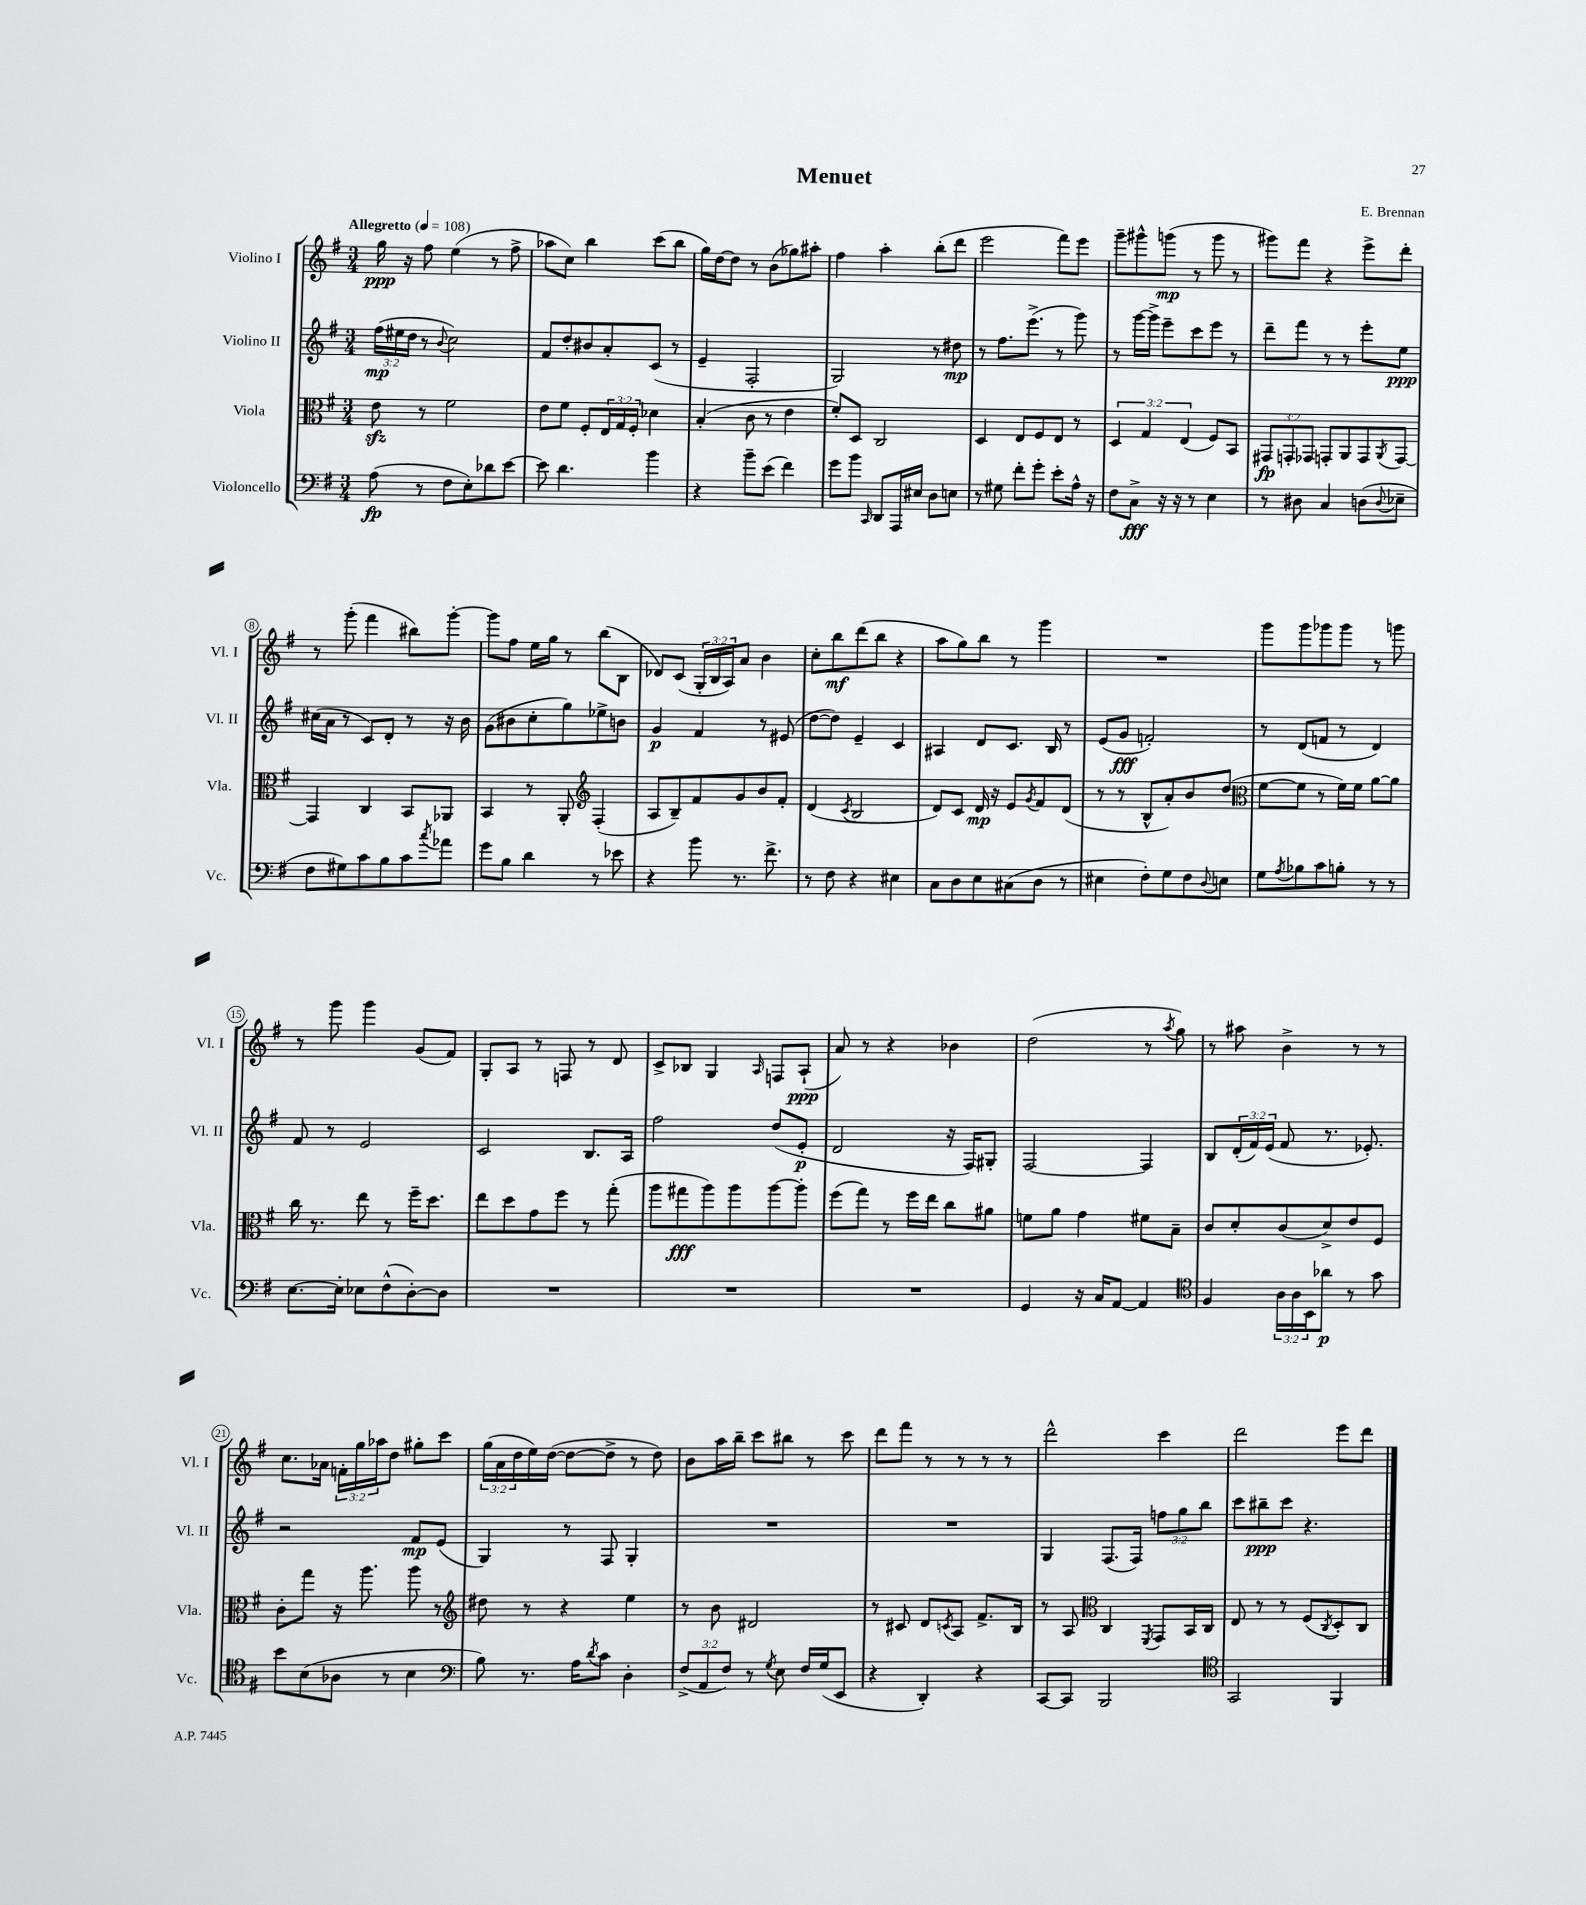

**kern	**kern	**kern	**kern
*staff4	*staff3	*staff2	*staff1
*clefF4	*clefC3	*clefG2	*clefG2
*k[f#]	*k[f#]	*k[f#]	*k[f#]
*M3/4	*M3/4	*M3/4	*M3/4
*MM108	*MM108	*MM108	*MM108
(8A	8e	(24ff#	16gg
.	.	24ee#	.
.	.	.	16r
.	.	24dd	.
8r	8r	8r	8ff#
.	.	8qqb	.
8F#	2f#	2cc)	(4ee
8E')	.	.	.
8d-	.	.	8r
[8e	.	.	8ff#^
=	=	=	=
8e]	8e	8f#	8aa-
4.d	8f#	8dd'	8cc)
.	8F#'	8b#	4bb
.	24E	8a'	.
.	24G	.	.
.	24F#'	.	.
4b	4d-	(8c	(8ccc
.	.	8r	8bb
=	=	=	=
4r	(4B'	4e~	16gg)
.	.	.	[16dd
.	.	.	8dd]
8b~	8c	2F#'	8r
(8e	8r	.	(8b
4f#)	4e	.	8gg-)
.	.	.	8aa#'
=	=	=	=
8g	8f#')	2G)	4ff#
8b	8D	.	.
16qqCC	.	.	.
8DD	2C	.	4aa'
16AAA	.	.	.
16E#	.	.	.
8D	.	8r	(8bb'
8E	.	8dd#	8ddd
=	=	=	=
8r	4D	8r	2eee
8G#	.	8.ff#	.
8f#'	8E	.	.
.	.	(8.eee^	.
8g'	8F#	.	.
8e'	8E	8r	8fff#)
16A^^	8r	8ggg)	8eee
16r	.	.	.
=	=	=	=
8F#	6D	8r	8ggg~
8C^	.	[16ggg	8ggg#^^
.	6G	.	.
.	.	16ggg^]	.
16r	.	8eee~	(8ggg
16r	.	.	.
.	(6E	.	.
8r	.	8ccc	8r
4E	8F#)	8eee	8ggg
.	8BB	8r	8r
=	=	=	=
8r	12GG#	8ddd~	8ggg#)
.	12GG'	.	.
8D#	.	8fff#	8fff#
.	12GG-	.	.
4C	8GG'	8r	4r
.	8AA	8r	.
(8D	8GG	8eee'	8eee^
8qqD	8qAA	.	.
8E-~	[8GG	8ee	8ddd'
=	=	=	=
8F#	4GG]	(16cc#	8r
.	.	16a	.
8G#)	.	8r	(8ggg'
8c	4C	8c)	4fff#
8B	.	8d'	.
8c	8BB	8r	8bb#)
8qcc	.	.	.
8a-	8AA-	16r	[8ggg'
.	.	16b	.
=	=	=	=
8g	4BB	(8g	8ggg]
8B	.	8b#	8ff#
4d	8r	8cc'	16ee
.	.	.	16gg
.	8AA'	8gg)	8r
*	*clefG2	*	*
8r	(4F#'	8ee-^	(8bb
8e-	.	8b	8B
=	=	=	=
4r	8A	4g	8d-)
.	8B~)	.	(8c
8b	8f#	4f#	24G'
.	.	.	24B
.	.	.	24A)
8.r	8g	.	8a
.	8b	8r	4b
8.f#^	.	.	.
.	8f#'	(8e#	.
=	=	=	=
8r	(4d	[8dd	8cc'
8F#	.	8dd])	8bb
.	8qc	.	.
4r	2B	4e~	(8ddd
.	.	.	8bb
4E#	.	4c	4r
=	=	=	=
8C	8d)	4A#	8aa
8D	8c	.	8gg)
8E	16d	8d	8bb
.	16r	.	.
(8C#	8e	8.c	8r
.	8qg	.	.
8D	8f#	.	4ggg
.	.	16B	.
8r	(8d	8r	.
=	=	=	=
4E#	8r	(8e	2.r
.	8r	8g	.
8F#')	8B^^	2f')	.
8G	8a')	.	.
8F#	8b	.	.
8qqD	.	.	.
8E	(8dd	.	.
=	=	=	=
*	*clefC3	*	*
8G	[8f#	8r	8ggg
8qA	.	.	.
8B-	8f#]	(8d	8ggg
8c	8r	8f	8ggg-
8B'	16f#)	8r	8ggg-
.	16f#	.	.
8r	[8a	4d)	8r
8r	8a]	.	8ggg
=	=	=	=
[8.E	16cc	8f#	8r
.	8.r	.	.
.	.	8r	8ggg
16E']	.	.	.
8E-	8ee	2e	4ggg
(8F#^^	8r	.	.
[8D')	16ff#~	.	(8g
.	8.dd	.	.
8D]	.	.	8f#)
=	=	=	=
2.r	8ee	2c	8G'
.	8dd	.	8A
.	8g	.	8r
.	8ff#	.	8F
.	8r	8.B	8r
.	(8gg'	.	8d
.	.	16A	.
=	=	=	=
2.r	8aa	2ff#	8c^
.	8gg#	.	8B-
.	8aa)	.	4G
.	8aa	.	.
.	.	.	16qqA
.	[8aa	(8dd	8F
.	8aa']	8e'	(8A`
=	=	=	=
2.r	(8ff#	2d	8a)
.	8gg)	.	8r
.	8r	.	4r
.	16ff#	.	.
.	16ee	.	.
.	8cc	16r	4b-
.	.	16F#)	.
.	8a#	8G#'	.
=	=	=	=
4GG	8f	[2F#	(2dd
.	8a	.	.
16r	4g	.	.
16C	.	.	.
[8AA	.	.	.
4AA]	8f#	4F#]	8r
.	.	.	8qaa
.	8B~	.	8gg)
=	=	=	=
*clefC4	*	*	*
4F#	8c	8B	8r
.	8d'	(24d'	8aa#
.	.	24f#)	.
.	.	(24e	.
24A	(8c	8f#	4b^
24A	.	.	.
24BB	.	.	.
8a-	8d^)	8.r	.
8r	8e	.	8r
.	.	8.e-')	.
8g	8F#	.	8r
=	=	=	=
8b	8c'	2r	8.cc
(8B	8gg	.	.
.	.	.	16a-
8A-	16r	.	24f'
.	.	.	24gg
.	8.aa	.	.
.	.	.	24aa-
8r	.	.	8dd
4B	8aa	8f#	8gg#'
.	8r	(8e	8ccc
=	=	=	=
*clefF4	*clefG2	*	*
8B)	8dd#	4G)	(24gg
.	.	.	24a
.	.	.	24dd
8.r	8r	.	16ee)
.	.	.	([16dd
.	4r	8r	8dd_
16A	.	.	.
8qd	.	.	.
8c	.	8F#	8dd^]
4D'	4ee	4G'	8r
.	.	.	8dd)
=	=	=	=
(12F#^	8r	2.r	8b
12AA	.	.	.
.	8b	.	16aa
12F#)	.	.	.
.	.	.	16bb~
8r	2d#	.	8ccc
8qG	.	.	.
8E	.	.	8bb#
16F#	.	.	8r
(16G	.	.	.
8EE	.	.	8ccc
=	=	=	=
4r	8r	2.r	8ddd
.	8c#	.	8fff#
4DD')	8d	.	8r
.	8qc	.	.
.	8A	.	8r
4r	8.f#^	.	8r
.	.	.	8r
.	16B	.	.
=	=	=	=
[8CC	8r	4G	2ddd^^
8CC]	8A	.	.
*	*clefC3	*	*
2BBB	4C	(8.F#	.
.	.	16F#)	.
.	8qFF#	.	.
.	8GG	12ff	4ccc
.	.	12gg	.
.	16BB	.	.
.	.	12bb	.
.	16C	.	.
=	=	=	=
*clefC4	*	*	*
2GG	8E	8ccc	2ddd
.	8r	8bb#~	.
.	8r	8ccc	.
.	(8F#	4.r	.
.	8qC	.	.
4FF#	8D')	.	8eee
.	8C	.	8ddd
==	==	==	==
*-	*-	*-	*-
